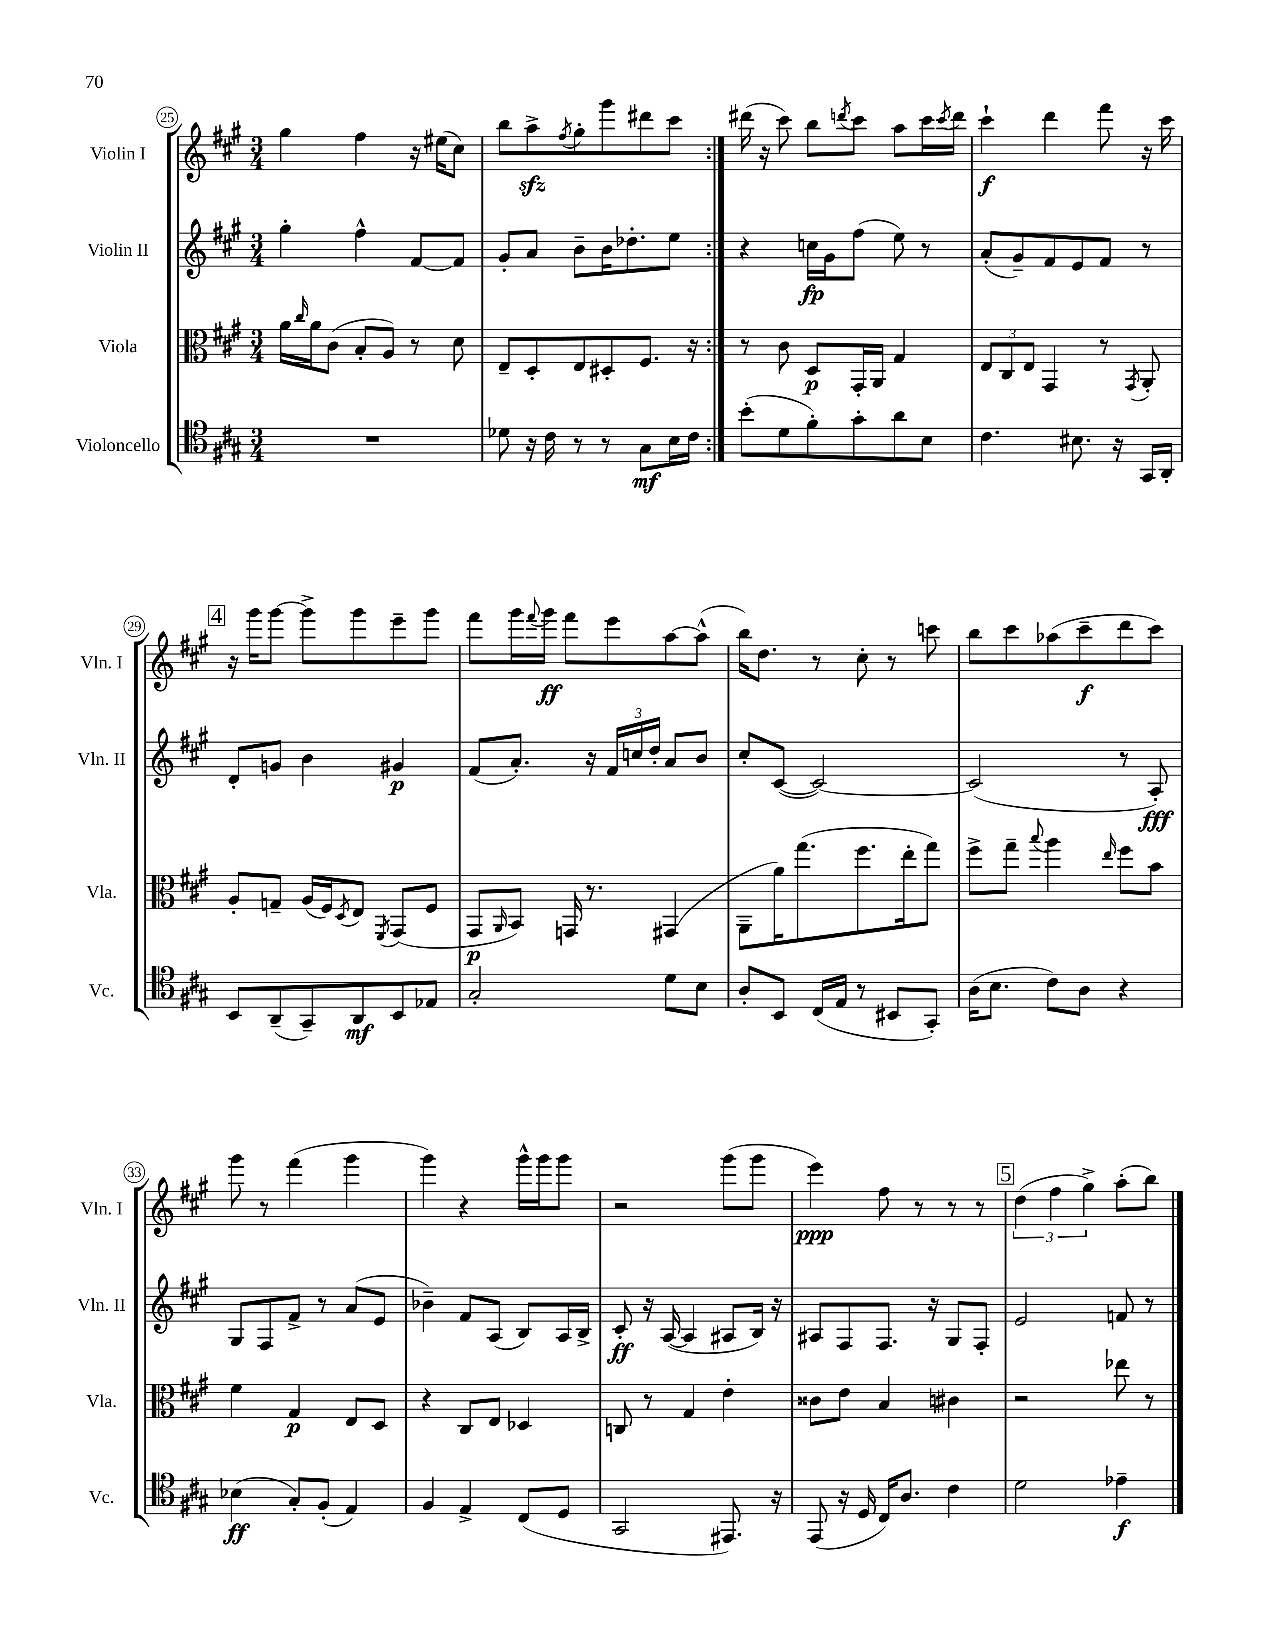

**kern	**dynam	**kern	**dynam	**kern	**dynam	**kern	**dynam
*part4	*part4	*part3	*part3	*part2	*part2	*part1	*part1
*staff4	*staff4	*staff3	*staff3	*staff2	*staff2	*staff1	*staff1
*I"Violoncello	*	*I"Viola	*	*I"Violin II	*	*I"Violin I	*
*I'Vc.	*	*I'Vla.	*	*I'Vln. II	*	*I'Vln. I	*
*clefC4	*	*clefC3	*	*clefG2	*	*clefG2	*
*k[f#c#g#]	*	*k[f#c#g#]	*	*k[f#c#g#]	*	*k[f#c#g#]	*
*M3/4	*	*M3/4	*	*M3/4	*	*M3/4	*
=25	=25	=25	=25	=25	=25	=25	=25
2.r	.	16a\LL	.	4gg#'\	.	4gg#\	.
.	.	16qqcc#/	.	.	.	.	.
.	.	16a\J	.	.	.	.	.
.	.	(8c#\J	.	.	.	.	.
.	.	8B'/L	.	4ff#^^\	.	4ff#\	.
.	.	8A/J)	.	.	.	.	.
.	.	8r	.	[8f#/L	.	16r	.
.	.	.	.	.	.	(16ee#X\KL	.
.	.	8d\	.	8f#/J]	.	8cc#\J)	.
=26	=26	=26	=26	=26	=26	=26	=26
8d-X\	.	8E~/L	.	8g#'/L	.	8bb\L	.
16r	.	8D'/	.	8a/J	.	8aazz^\	.
16c#\	.	.	.	.	.	.	.
.	.	.	.	.	.	8qff#/	.
8r	.	8E/	.	8b~\L	.	8gg#'\	.
8r	.	8D#X'/	.	16b\K	.	8ggg#\	.
.	.	.	.	8.dd-X'\	.	.	.
8G#\L	mf	8.F#/J	.	.	.	8ddd#X\	.
16B\L	.	.	.	8ee\J	.	8ccc#\J	.
16c#\JJ	.	16r	.	.	.	.	.
=27:|!	=27:|!	=27:|!	=27:|!	=27:|!	=27:|!	=27:|!	=27:|!
(8b'\L	.	8r	.	4r	.	(16ddd#X\	.
.	.	.	.	.	.	16r	.
8d\	.	8c#\	.	.	.	8ccc#\)	.
8f#'\)	.	8D/L	p	16ccn\LL	fp	8bb\L	.
.	.	.	.	16g#\J	.	.	.
.	.	.	.	.	.	8qdddn/	.
8g#'\	.	16GG#'/L	.	(8ff#\J	.	8ccc#\J	.
.	.	16AA/JJ	.	.	.	.	.
8a\	.	4G#/	.	8ee\)	.	8aa\L	.
8B\J	.	.	.	8r	.	16ccc#\L	.
.	.	.	.	.	.	8qccc#/	.
.	.	.	.	.	.	16ddd\JJ	.
=28	=28	=28	=28	=28	=28	=28	=28
4.c#\	.	12E/L	.	(8a'/L	.	4ccc#`\	f
.	.	12C#/	.	.	.	.	.
.	.	.	.	8g#~/)	.	.	.
.	.	12E/J	.	.	.	.	.
.	.	4GG#/	.	8f#/	.	4ddd\	.
8.B#X\	.	.	.	8e/	.	.	.
.	.	8r	.	8f#/J	.	8fff#\	.
16r	.	.	.	.	.	.	.
.	.	8qGG#/	.	.	.	.	.
16GG#/LL	.	8AA'/	.	8r	.	16r	.
16AA'/JJ	.	.	.	.	.	16ccc#\	.
!!LO:LB:g=z
!!LO:REH:place=s1:t=4
=29	=29	=29	=29	=29	=29	=29	=29
8BB/L	.	8A'/L	.	8d'/L	.	16r	.
.	.	.	.	.	.	16ggg#\KL	.
(8AA~/	.	8Gn~/J	.	8gn/J	.	[8ggg#\J	.
8GG#~/)	.	(16A/LL	.	4b\	.	8ggg#^\L]	.
.	.	16F#/J)	.	.	.	.	.
.	.	8qD/	.	.	.	.	.
8AA/	mf	8E/J	.	.	.	8ggg#\	.
.	.	8qFF#/	.	.	.	.	.
8BB/	.	(8GG#/L	.	4g#X/	p	8eee~\	.
8E-X/J	.	8F#/J	.	.	.	8ggg#\J	.
=30	=30	=30	=30	=30	=30	=30	=30
2G#'/	.	8GG#/L	p	(8f#/L	.	8fff#\L	.
.	.	16qqAA/	.	.	.	.	.
.	.	8BB/J)	.	8.a'/J)	.	16ggg#\L	.
.	.	.	.	.	.	8qqfff#/	.
.	.	.	.	.	.	16ggg#\JJ	ff
.	.	16GGn/	.	.	.	8fff#\L	.
.	.	8.r	.	16r	.	.	.
.	.	.	.	24f#/LL	.	8eee\	.
.	.	.	.	24ccn/	.	.	.
.	.	.	.	24dd'/JJ	.	.	.
8d\L	.	(4GG#X/	.	8a/L	.	[8aa\	.
8B\J	.	.	.	8b/J	.	(8aa^^\J]	.
=31	=31	=31	=31	=31	=31	=31	=31
8A'/L	.	8AA~\L	.	8cc#'/L	.	16bb\KL)	.
.	.	.	.	.	.	8.dd\J	.
8BB/J	.	16a\K)	.	([8c#/J	.	.	.
.	.	(8.gg#\	.	.	.	.	.
(16C#/LL	.	.	.	2c#/_)	.	8r	.
16E/JJ	.	.	.	.	.	.	.
8r	.	8.ff#\	.	.	.	8cc#'\	.
8BB#X/L	.	.	.	.	.	8r	.
.	.	16ee'\k	.	.	.	.	.
8GG#'/J)	.	8gg#\J)	.	.	.	8cccn\	.
=32	=32	=32	=32	=32	=32	=32	=32
(16A\KL	.	8ff#^\L	.	(2c#/]	.	8bb\L	.
8.B\J	.	.	.	.	.	.	.
.	.	8gg#~\J	.	.	.	8ccc#\	.
.	.	8qqbb/	.	.	.	.	.
8c#\L)	.	4aa\	.	.	.	(8aa-X\	.
8A\J	.	.	.	.	.	8ccc#~\	f
.	.	16qqee/	.	.	.	.	.
4r	.	8ff#\L	.	8r	.	8ddd\	.
.	.	8b\J	.	8A'/)	fff	8ccc#\J)	.
!!LO:LB:g=z
=33	=33	=33	=33	=33	=33	=33	=33
(4B-X\	ff	4f#\	.	8G#/L	.	8ggg#\	.
.	.	.	.	8F#/	.	8r	.
8G#'/L)	.	4G#/	p	8f#^/J	.	(4fff#\	.
(8F#'/J	.	.	.	8r	.	.	.
4E/)	.	8E/L	.	(8a/L	.	4ggg#\	.
.	.	8D/J	.	8e/J	.	.	.
=34	=34	=34	=34	=34	=34	=34	=34
4F#/	.	4r	.	4b-X~\)	.	4ggg#\)	.
4E^/	.	8C#/L	.	8f#/L	.	4r	.
.	.	8E/J	.	(8A/J	.	.	.
(8C#/L	.	4D-X/	.	8B/L)	.	16ggg#^^\LL	.
.	.	.	.	.	.	16ggg#\J	.
8D/J	.	.	.	16A/L	.	8ggg#\J	.
.	.	.	.	16B^/JJ	.	.	.
=35	=35	=35	=35	=35	=35	=35	=35
2GG#/	.	8Cn/	.	8c#'/	ff	2r	.
.	.	8r	.	16r	.	.	.
.	.	.	.	([16A/	.	.	.
.	.	4G#/	.	4A/]	.	.	.
8.EE#X/)	.	4e'\	.	8A#X/L	.	(8ggg#\L	.
.	.	.	.	16B/Jk)	.	8ggg#\J	.
16r	.	.	.	16r	.	.	.
=36	=36	=36	=36	=36	=36	=36	=36
(8EE/	.	8c##X\L	.	8A#X/L	.	4eee\)	ppp
16r	.	8e\J	.	8F#/	.	.	.
16D/	.	.	.	.	.	.	.
16C#/KL)	.	4B/	.	8.F#/J	.	8ff#\	.
8.A/J	.	.	.	.	.	.	.
.	.	.	.	.	.	8r	.
.	.	.	.	16r	.	.	.
4c#\	.	4c#X\	.	8G#/L	.	8r	.
.	.	.	.	8F#'/J	.	8r	.
!!LO:REH:place=s1:t=5
=37	=37	=37	=37	=37	=37	=37	=37
2d\	.	2r	.	2e/	.	(6dd\	.
.	.	.	.	.	.	6ff#\	.
.	.	.	.	.	.	6gg#^\)	.
4e-X~\	f	8ee-X\	.	8fn/	.	(8aa'\L	.
.	.	8r	.	8r	.	8bb\J)	.
==	==	==	==	==	==	==	==
*-	*-	*-	*-	*-	*-	*-	*-
